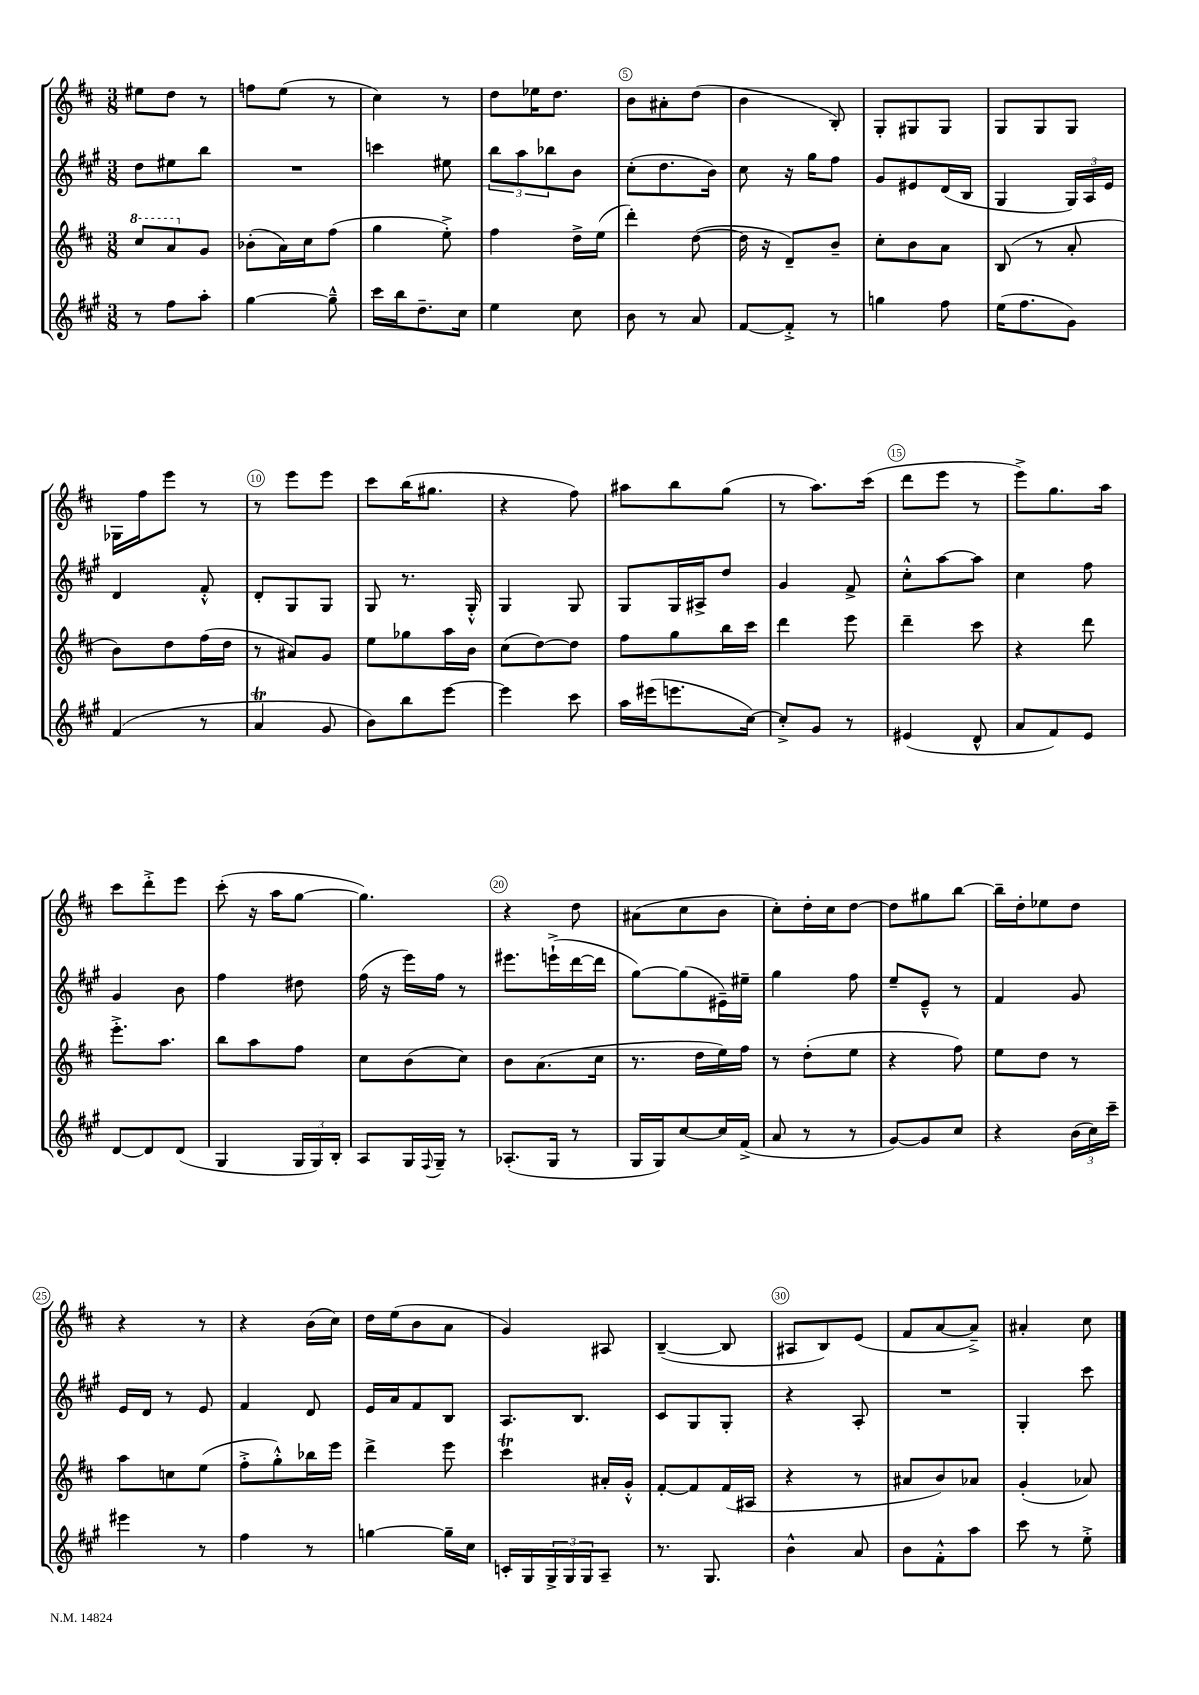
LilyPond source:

<<
\new StaffGroup <<
\new Staff = "s0" {
    \clef treble \key d \major \numericTimeSignature \time 3/8
    eis''8 d''8 r8 |
    f''8 e''8( r8 |
    cis''4) r8 |
    d''8 ees''16 d''8. |
    b'8 ais'8-. d''8( |
    b'4 b8-.) |
    g8-. gis8 gis8 |
    g8 g8 g8 |
    ges16 fis''16 e'''8 r8 |
    r8 e'''8 e'''8 |
    cis'''8 b''16( gis''8. |
    r4 fis''8) |
    ais''8 b''8 g''8( |
    r8 a''8.) cis'''16( |
    d'''8 e'''8 r8 |
    e'''8->) g''8. a''16 |
    cis'''8 d'''8-.-> e'''8 |
    cis'''8-.( r16 a''16 g''8~ |
    g''4.) |
    r4 d''8 |
    ais'8( cis''8 b'8 |
    cis''8-.) d''16-. cis''16 d''8~ |
    d''8 gis''8 b''8~ |
    b''16-- d''16-. ees''8 d''8 |
    r4 r8 |
    r4 b'16( cis''16) |
    d''16 e''16( b'8 a'8 |
    g'4) ais8 |
    b4~--( b8 |
    ais8 b8) e'8( |
    fis'8 a'8~ a'8--->) |
    ais'4-. cis''8 \bar "|." |
}
\new Staff = "s1" {
    \clef treble \key a \major \numericTimeSignature \time 3/8
    d''8 eis''8 b''8 |
    R4. |
    c'''4 eis''8 |
    \tuplet 3/2 { b''8 a''8 bes''8 } b'8 |
    cis''8-.( d''8. b'16) |
    cis''8 r16 gis''16 fis''8 |
    gis'8 eis'8 d'16( b16 |
    gis4 \tuplet 3/2 { gis16) a16 e'16 } |
    d'4 fis'8-.-^ |
    d'8-. gis8 gis8 |
    gis8 r8. gis16-.-^ |
    gis4 gis8 |
    gis8 gis16 ais16-> d''8 |
    gis'4 fis'8-> |
    cis''8-.-^ a''8~ a''8 |
    cis''4 fis''8 |
    gis'4 b'8 |
    fis''4 dis''8 |
    fis''16( r16 e'''16) fis''16 r8 |
    eis'''8. e'''16-!->( d'''16~ d'''16 |
    gis''8~) gis''8( eis'16--) eis''16-- |
    gis''4 fis''8 |
    e''8-- e'8---^ r8 |
    fis'4 gis'8 |
    e'16 d'16 r8 e'8 |
    fis'4 d'8 |
    e'16 a'16 fis'8 b8 |
    a8. b8. |
    cis'8 gis8 gis8-. |
    r4 a8-. |
    R4. |
    gis4-. cis'''8 \bar "|." |
}
\new Staff = "s2" {
    \clef treble \key d \major \numericTimeSignature \time 3/8
    \ottava #1 cis'''8 a''8 \ottava #0 g'8 |
    bes'8-.( a'16) cis''16 fis''8( |
    g''4 e''8-.->) |
    fis''4 d''16-> e''16( |
    d'''4-.) d''8~( |
    d''16 r16 d'8--) b'8-- |
    cis''8-. b'8 a'8 |
    b8( r8 a'8-. |
    b'8) d''8 fis''16( d''16 |
    r8 ais'8) g'8 |
    e''8 ges''8 a''16 b'16 |
    cis''8( d''8~) d''8 |
    fis''8 g''8 b''16 cis'''16 |
    d'''4 e'''8 |
    d'''4-- cis'''8 |
    r4 d'''8 |
    e'''8.-.-> a''8. |
    b''8 a''8 fis''8 |
    cis''8 b'8( cis''8) |
    b'8 a'8.( cis''16 |
    r8. d''16 e''16) fis''16 |
    r8 d''8-.( e''8 |
    r4 fis''8) |
    e''8 d''8 r8 |
    a''8 c''8 e''8( |
    fis''8-.-> g''8-.-^) bes''16 e'''16 |
    d'''4-> e'''8 |
    cis'''4\trill ais'16-. g'16-.-^ |
    fis'8~-. fis'8 fis'16( ais16 |
    r4 r8 |
    ais'8 b'8) aes'8 |
    g'4-.( aes'8) \bar "|." |
}
\new Staff = "s3" {
    \clef treble \key a \major \numericTimeSignature \time 3/8
    r8 fis''8 a''8-. |
    gis''4~ gis''8---^ |
    cis'''16 b''16 d''8.-- cis''16 |
    e''4 cis''8 |
    b'8 r8 a'8 |
    fis'8~ fis'8-.-> r8 |
    g''4 fis''8 |
    e''16( fis''8. gis'8) |
    fis'4( r8 |
    a'4\trill gis'8 |
    b'8) b''8 e'''8~ |
    e'''4 cis'''8 |
    a''16 eis'''16( e'''8. cis''16~) |
    cis''8-.-> gis'8 r8 |
    eis'4( d'8-^ |
    a'8 fis'8) e'8 |
    d'8~ d'8 d'8( |
    gis4 \tuplet 3/2 { gis16 gis16) b16-. } |
    a8 gis16 \appoggiatura { fis8 } gis16-- r8 |
    aes8.-.( gis16 r8 |
    gis16 gis16) cis''8~ cis''16 fis'16->( |
    a'8 r8 r8 |
    gis'8~) gis'8 cis''8 |
    r4 \tuplet 3/2 { b'16( cis''16) cis'''16-- } |
    eis'''4 r8 |
    fis''4 r8 |
    g''4~ g''16-- cis''16 |
    c'16-. gis16 \tuplet 3/2 { gis16-> gis16 gis16 } a8-- |
    r8. gis8. |
    b'4-^ a'8 |
    b'8 fis'8-.-^ a''8 |
    cis'''8 r8 e''8-.-> \bar "|." |
}
>>
>>
\layout { \context { \Score \override BarNumber.break-visibility = ##(#f #t #t) barNumberVisibility = #(every-nth-bar-number-visible 5) \override BarNumber.stencil = #(make-stencil-circler 0.1 0.3 ly:text-interface::print) } }
